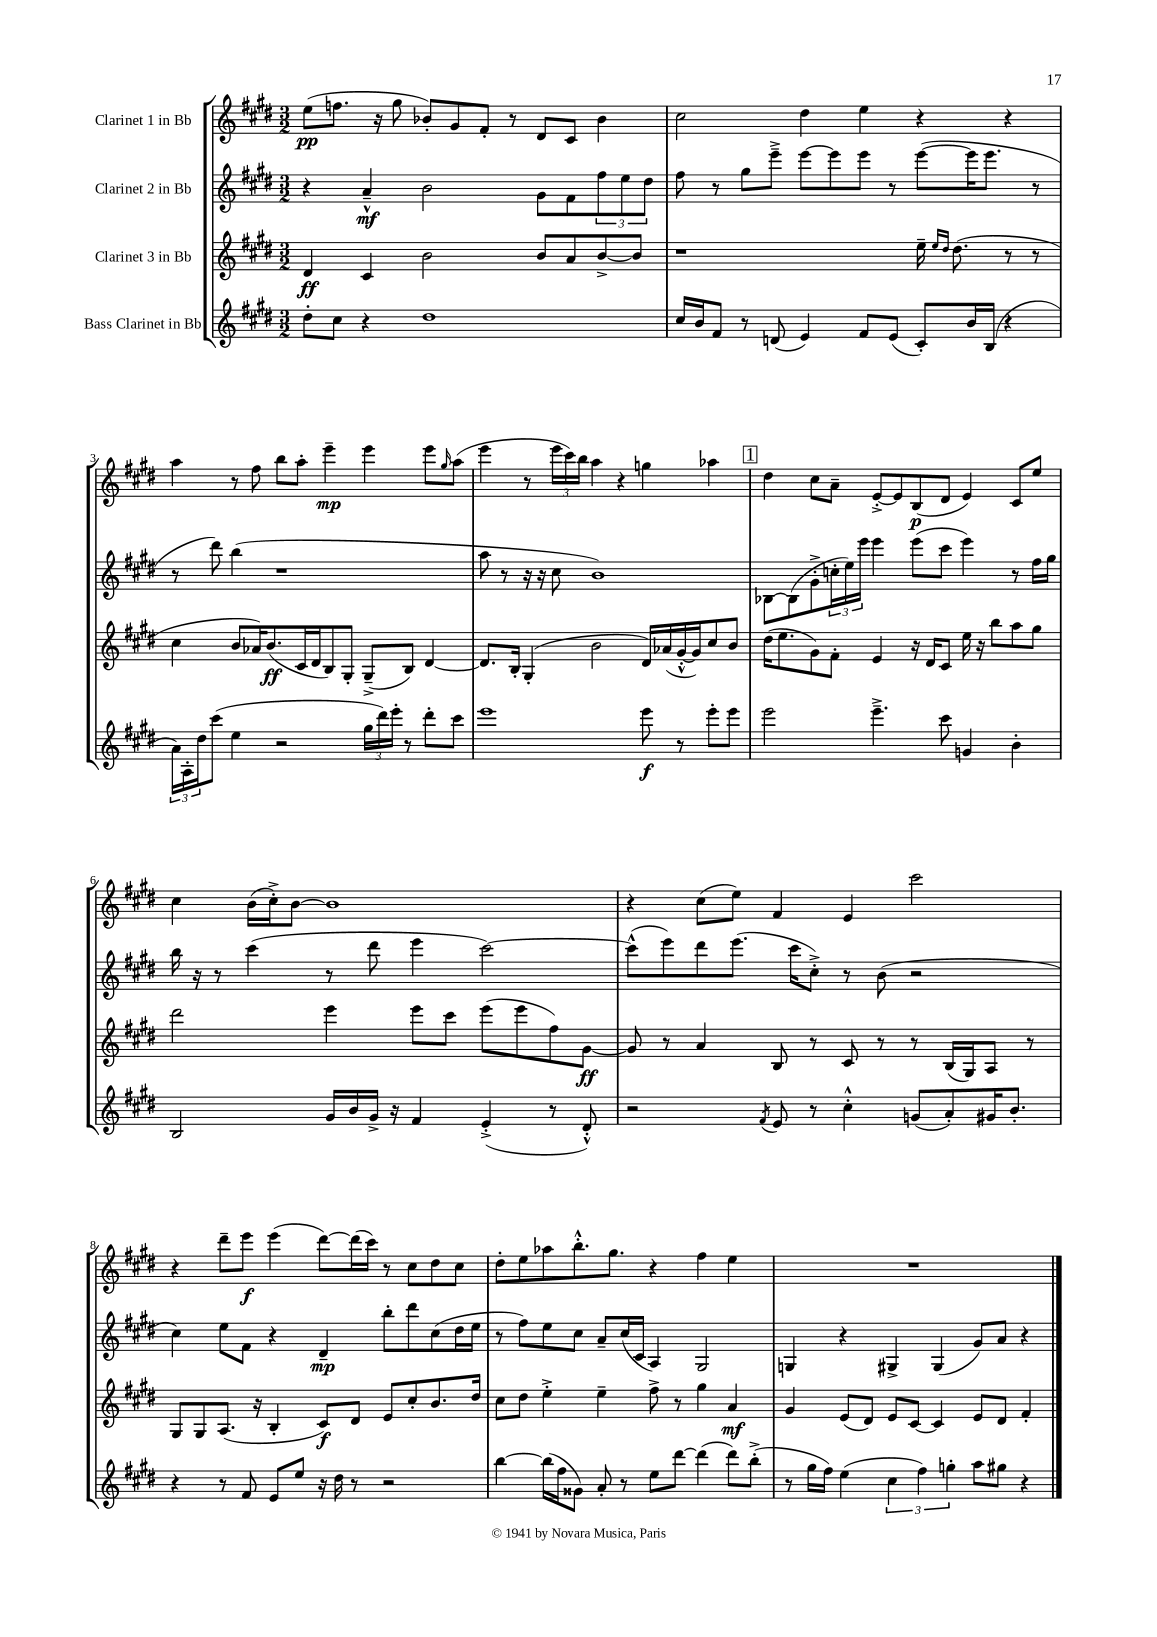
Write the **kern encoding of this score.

**kern	**dynam	**kern	**dynam	**kern	**dynam	**kern	**dynam
*part4	*part4	*part3	*part3	*part2	*part2	*part1	*part1
*staff4	*staff4	*staff3	*staff3	*staff2	*staff2	*staff1	*staff1
*I"Bass Clarinet in Bb	*	*I"Clarinet 3 in Bb	*	*I"Clarinet 2 in Bb	*	*I"Clarinet 1 in Bb	*
*clefG2	*	*clefG2	*	*clefG2	*	*clefG2	*
*k[f#c#g#d#]	*	*k[f#c#g#d#]	*	*k[f#c#g#d#]	*	*k[f#c#g#d#]	*
*M3/2	*	*M3/2	*	*M3/2	*	*M3/2	*
=1	=1	=1	=1	=1	=1	=1	=1
8dd#'\L	.	4d#/	ff	4r	.	(8ee\L	pp
8cc#\J	.	.	.	.	.	8.ffn\J	.
4r	.	4c#/	.	4a~^^/	mf	.	.
.	.	.	.	.	.	16r	.
.	.	.	.	.	.	8gg#\	.
1dd#	.	2b\	.	2b\	.	8b-X'/L)	.
.	.	.	.	.	.	8g#/	.
.	.	.	.	.	.	8f#'/J	.
.	.	.	.	.	.	8r	.
.	.	8b/L	.	8g#\L	.	8d#/L	.
.	.	8a/	.	8f#\	.	8c#/J	.
.	.	[8b^/	.	12ff#\	.	4b-\	.
.	.	.	.	12ee\	.	.	.
.	.	8b/J]	.	.	.	.	.
.	.	.	.	12dd#\J	.	.	.
=2	=2	=2	=2	=2	=2	=2	=2
16cc#/LL	.	1r	.	8ff#\	.	2cc#\	.
16b/J	.	.	.	.	.	.	.
8f#/J	.	.	.	8r	.	.	.
8r	.	.	.	8gg#\L	.	.	.
(8dn/	.	.	.	8eee~^\J	.	.	.
4e/)	.	.	.	[8eee\L	.	4dd#\	.
.	.	.	.	8eee\]	.	.	.
8f#/L	.	.	.	8eee\J	.	4ee\	.
(8e/J	.	.	.	8r	.	.	.
8c#'/L)	.	16ee~\	.	([8eee\L	.	4r	.
.	.	16qqee/LL	.	.	.	.	.
.	.	16qqdd#/JJ	.	.	.	.	.
.	.	(8.dd#\	.	.	.	.	.
16b/L	.	.	.	16eee\K]	.	.	.
(16B/JJ	.	.	.	8.eee\J	.	.	.
4r	.	8r	.	.	.	4r	.
.	.	8r	.	8r	.	.	.
!!LO:LB:g=z
=3	=3	=3	=3	=3	=3	=3	=3
24a\LL)	.	4cc#\	.	8r	.	4aa\	.
24A'\	.	.	.	.	.	.	.
24dd#\J	.	.	.	.	.	.	.
(8ccc#\J	.	.	.	8ddd#\)	.	.	.
4ee\	.	8b/L	.	(4bb\	.	8r	.
.	.	16a-X/K)	.	.	.	8ff#\	.
.	.	(8.b/	ff	.	.	.	.
2r	.	.	.	1r	.	8bb\L	.
.	.	16c#/L	.	.	.	8aa'\J	.
.	.	16d#/J	.	.	.	.	.
.	.	8B/)	.	.	.	4eee~\	mp
.	.	8G#'/J	.	.	.	.	.
24gg#\LL	.	(8G#~^/L	.	.	.	4eee\	.
24ddd#\)	.	.	.	.	.	.	.
24eee'\JJ	.	.	.	.	.	.	.
8r	.	8B/J)	.	.	.	.	.
8ddd#'\L	.	[4d#/	.	.	.	8eee\L	.
.	.	.	.	.	.	16qqgg#/	.
8ccc#\J	.	.	.	.	.	(8aa\J	.
=4	=4	=4	=4	=4	=4	=4	=4
1eee	.	8.d#/L]	.	8aa\	.	4eee\	.
.	.	.	.	8r	.	.	.
.	.	16B'/Jk	.	.	.	.	.
.	.	(4G#'/	.	16r	.	8r	.
.	.	.	.	16r	.	.	.
.	.	.	.	8cc#\	.	24eee\LL	.
.	.	.	.	.	.	24ccc#\)	.
.	.	.	.	.	.	24bb\JJ	.
.	.	2b\	.	1b)	.	4aa\	.
.	.	.	.	.	.	4r	.
8eee\	f	16d#/LL)	.	.	.	4ggn\	.
.	.	(16a-X/	.	.	.	.	.
8r	.	[16g#'^^/	.	.	.	.	.
.	.	16g#/J])	.	.	.	.	.
8eee'\L	.	8cc#/	.	.	.	4aa-X\	.
8eee\J	.	8b/J	.	.	.	.	.
!!LO:REH:place=s1:t=1
=5	=5	=5	=5	=5	=5	=5	=5
2eee\	.	(16dd#\KL	.	[8B-X\L	.	4dd#\	.
.	.	8.ee\	.	.	.	.	.
.	.	.	.	(8B-\]	.	.	.
.	.	8g#\)	.	8g#'^\	.	8cc#\L	.
.	.	8f#'\J	.	24ccn'\L	.	8a~\J	.
.	.	.	.	24ee\)	.	.	.
.	.	.	.	24eee\JJ	.	.	.
4.eee~^\	.	4e/	.	4eee\	.	[8e'^/L	.
.	.	.	.	.	.	8e/]	.
.	.	16r	.	(8eee\L	.	(8B/	p
.	.	16d#/KL	.	.	.	.	.
8ccc#\	.	8c#/J	.	8ccc#\J	.	8d#/J	.
4gn/	.	16ee\	.	4eee\)	.	4e/)	.
.	.	16r	.	.	.	.	.
.	.	8bb\L	.	.	.	.	.
4b'\	.	8aa\	.	8r	.	8c#/L	.
.	.	8gg#\J	.	16ff#\LL	.	8ee/J	.
.	.	.	.	16gg#\JJ	.	.	.
!!LO:LB:g=z
=6	=6	=6	=6	=6	=6	=6	=6
2B/	.	2ddd#\	.	16bb\	.	4cc#\	.
.	.	.	.	16r	.	.	.
.	.	.	.	8r	.	.	.
.	.	.	.	(4ccc#\	.	(16b\LL	.
.	.	.	.	.	.	16cc#'^\J)	.
.	.	.	.	.	.	[8b\J	.
16g#/LL	.	4eee\	.	8r	.	1b]	.
16b/	.	.	.	.	.	.	.
16g#^/JJ	.	.	.	8ddd#\	.	.	.
16r	.	.	.	.	.	.	.
4f#/	.	8eee\L	.	4eee\	.	.	.
.	.	8ccc#\J	.	.	.	.	.
(4e'^/	.	(8eee\L	.	[2ccc#\)	.	.	.
.	.	8eee\	.	.	.	.	.
8r	.	8ff#\)	.	.	.	.	.
8d#'^^/)	.	[8g#\J	ff	.	.	.	.
=7	=7	=7	=7	=7	=7	=7	=7
2r	.	8g#/]	.	(8ccc#^^\L]	.	4r	.
.	.	8r	.	8eee\)	.	.	.
.	.	4a/	.	8ddd#\	.	(8cc#\L	.
.	.	.	.	(8.eee\J	.	8ee\J)	.
8qf#/	.	.	.	.	.	.	.
8e/	.	8B/	.	.	.	4f#/	.
.	.	.	.	16ccc#\KL	.	.	.
8r	.	8r	.	8cc#'^\J)	.	.	.
4cc#'^^\	.	8c#/	.	8r	.	4e/	.
.	.	8r	.	(8b\	.	.	.
(8gn/L	.	8r	.	2r	.	2ccc#\	.
8a'/)	.	(16B/LL	.	.	.	.	.
.	.	16G#/J)	.	.	.	.	.
16g#X/K	.	8A/J	.	.	.	.	.
8.b'/J	.	.	.	.	.	.	.
.	.	8r	.	.	.	.	.
!!LO:LB:g=z
=8	=8	=8	=8	=8	=8	=8	=8
4r	.	8G#/L	.	4cc#\)	.	4r	.
.	.	8G#/	.	.	.	.	.
8r	.	(8.A/J	.	8ee\L	.	8ddd#~\L	.
8f#/	.	.	.	8f#\J	.	8eee\J	f
.	.	16r	.	.	.	.	.
8e/L	.	4B'/	.	4r	.	(4eee\	.
8ee/J	.	.	.	.	.	.	.
16r	.	8c#/L)	f	4d#~/	mp	[8ddd#\L)	.
16dd#\	.	.	.	.	.	.	.
8r	.	8d#/J	.	.	.	(16ddd#\L]	.
.	.	.	.	.	.	16ccc#\JJ)	.
2r	.	8e/L	.	8bb'\L	.	8r	.
.	.	8cc#'/	.	8ddd#\	.	8cc#\L	.
.	.	8.b/	.	(8cc#\	.	8dd#\	.
.	.	.	.	16dd#\L	.	8cc#\J	.
.	.	16dd#/Jk	.	16ee\JJ	.	.	.
=9	=9	=9	=9	=9	=9	=9	=9
[4bb\	.	8cc#\L	.	8r	.	8dd#'\L	.
.	.	8dd#\J	.	8ff#\L)	.	8ee\	.
(16bb\LL]	.	4ee'^\	.	8ee\	.	8aa-X\	.
16ff#\J	.	.	.	.	.	.	.
8g##X\J)	.	.	.	8cc#\J	.	8.bb'^^\	.
8a'/	.	4ee~\	.	8a~/L	.	.	.
.	.	.	.	.	.	8.gg#\J	.
8r	.	.	.	(16cc#/L	.	.	.
.	.	.	.	16c#/JJ	.	.	.
8ee\L	.	8ff#^\	.	4A/)	.	4r	.
[8ddd#\J	.	8r	.	.	.	.	.
(4ddd#\]	.	4gg#\	.	2G#/	.	4ff#\	.
8ddd#\L)	.	4a/	mf	.	.	4ee\	.
(8bb'^\J	.	.	.	.	.	.	.
=10	=10	=10	=10	=10	=10	=10	=10
8r	.	4g#/	.	4Gn/	.	1.r	.
16gg#\LL	.	.	.	.	.	.	.
16ff#\JJ)	.	.	.	.	.	.	.
(4ee\	.	(8e/L	.	4r	.	.	.
.	.	8d#/J)	.	.	.	.	.
6cc#\	.	8e/L	.	4G#X^/	.	.	.
.	.	[8c#/J	.	.	.	.	.
6ff#\)	.	.	.	.	.	.	.
.	.	4c#/]	.	(4G#/	.	.	.
6ggn'\	.	.	.	.	.	.	.
8aa\L	.	8e/L	.	8g#/L)	.	.	.
8gg#X\J	.	8d#/J	.	8a/J	.	.	.
4r	.	4f#'/	.	4r	.	.	.
==	==	==	==	==	==	==	==
*-	*-	*-	*-	*-	*-	*-	*-
